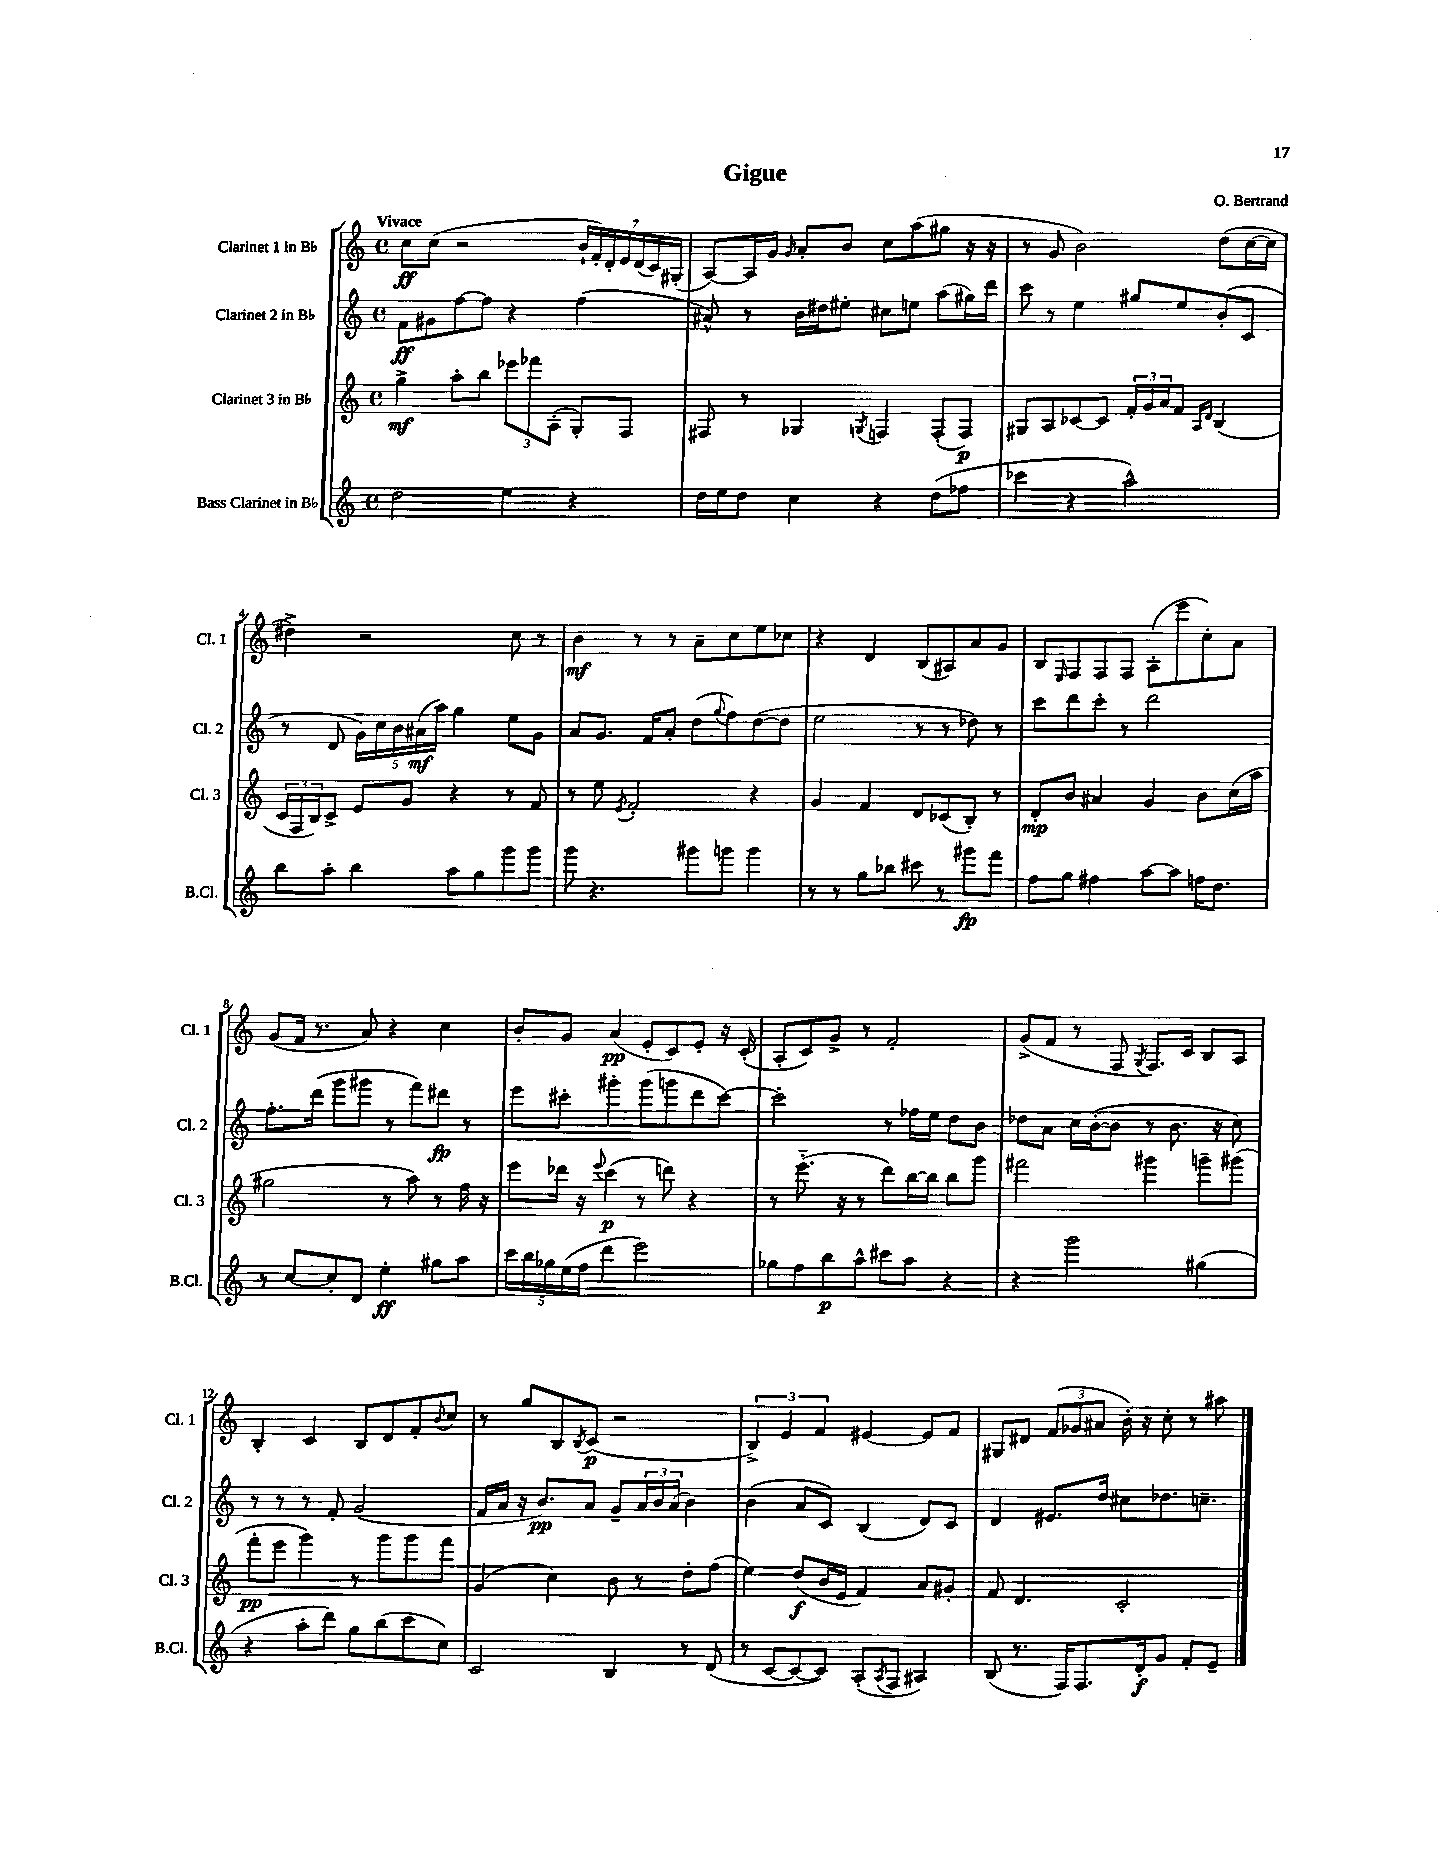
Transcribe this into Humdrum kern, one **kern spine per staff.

**kern	**dynam	**kern	**dynam	**kern	**dynam	**kern	**dynam
*part4	*part4	*part3	*part3	*part2	*part2	*part1	*part1
*staff4	*staff4	*staff3	*staff3	*staff2	*staff2	*staff1	*staff1
*I"Bass Clarinet in B♭	*	*I"Clarinet 3 in B♭	*	*I"Clarinet 2 in B♭	*	*I"Clarinet 1 in B♭	*
*I'B.Cl.	*	*I'Cl. 3	*	*I'Cl. 2	*	*I'Cl. 1	*
*clefG2	*	*clefG2	*	*clefG2	*	*clefG2	*
*k[]	*	*k[]	*	*k[]	*	*k[]	*
*M4/4	*	*M4/4	*	*M4/4	*	*M4/4	*
*met(c)	*	*met(c)	*	*met(c)	*	*met(c)	*
=1	=1	=1	=1	=1	=1	=1	=1
!	!	!	!	!	!	!LO:TX:a:B:t=Vivace	!
2dd\	.	4gg^\	mf	8f\L	ff	8cc\L	ff
.	.	.	.	8g#X\	.	(8cc\J	.
.	.	8aa'\L	.	[8ff\	.	2r	.
.	.	8bb\J	.	8ff\J]	.	.	.
4ee\	.	12eee-X\L	.	4r	.	.	.
.	.	12fff-X\	.	.	.	.	.
.	.	(12A'\J	.	.	.	.	.
4r	.	8G'/L)	.	(4ff\	.	28b`/LL	.
.	.	.	.	.	.	28f'/)	.
.	.	.	.	.	.	28d'/	.
.	.	.	.	.	.	28e/	.
.	.	8F/J	.	.	.	.	.
.	.	.	.	.	.	(28d/	.
.	.	.	.	.	.	28c/)	.
.	.	.	.	.	.	(28G#X'/JJ	.
=2	=2	=2	=2	=2	=2	=2	=2
16dd\LL	.	8F#X/	.	8a#X^^/)	.	[8A/L)	.
16ee\J	.	.	.	.	.	.	.
8dd\J	.	8r	.	8r	.	16A/L]	.
.	.	.	.	.	.	16g/JJ	.
.	.	.	.	.	.	16qqg/	.
4cc\	.	4G-X/	.	16b\LL	.	8a'/L	.
.	.	.	.	16dd#X\J	.	.	.
.	.	.	.	8ee#X'\J	.	8b/J	.
.	.	8qGn/	.	.	.	.	.
4r	.	4Fn/	.	8cc#X\L	.	8cc\L	.
.	.	.	.	8een\J	.	(8aa\	.
(8dd\L	.	(8F'/L	.	(8aa\L	.	8gg#X\J	.
8ff-X\J	.	8F/J)	p	16gg#X\L)	.	16r	.
.	.	.	.	16ddd\JJ	.	16r	.
=3	=3	=3	=3	=3	=3	=3	=3
4ccc-X\	.	8G#X/L	.	8ccc\	.	8r	.
.	.	8A/	.	8r	.	8g/	.
4r	.	[8c-X/	.	4ee\	.	2b\)	.
.	.	8c-/J]	.	.	.	.	.
2aa^^\)	.	24f'/LL	.	8gg#X/L	.	.	.
.	.	24g/	.	.	.	.	.
.	.	24a/J	.	.	.	.	.
.	.	8f/J	.	8ee/	.	.	.
.	.	16qqA/LL	.	.	.	.	.
.	.	16qqd/JJ	.	.	.	.	.
.	.	(4B/	.	(8b'/	.	(8dd\L	.
.	.	.	.	8c/J	.	[16cc\L	.
.	.	.	.	.	.	16cc\JJ]	.
!!LO:LB:g=z
=4	=4	=4	=4	=4	=4	=4	=4
8bb\L	.	24c/LL	.	8r	.	4dd#X^\)	.
.	.	24F/	.	.	.	.	.
.	.	24B/J)	.	.	.	.	.
8aa'\J	.	8c^/J	.	8d/	.	.	.
4bb\	.	8e/L	.	20g\LL)	.	2r	.
.	.	.	.	20cc\	.	.	.
.	.	.	.	20b\	.	.	.
.	.	8g/J	.	.	.	.	.
.	.	.	.	(20a#X\	mf	.	.
.	.	.	.	20aa\JJ)	.	.	.
8aa\L	.	4r	.	4gg\	.	.	.
8gg\	.	.	.	.	.	.	.
8ggg\	.	8r	.	8ee\L	.	8cc\	.
8ggg\J	.	8f/	.	8g\J	.	8r	.
=5	=5	=5	=5	=5	=5	=5	=5
8ggg\	.	8r	.	8a/L	.	4b\	mf
4.r	.	8ee\	.	8.g/J	.	.	.
.	.	8qe/	.	.	.	.	.
.	.	2f'/	.	.	.	8r	.
.	.	.	.	16f/KL	.	.	.
.	.	.	.	8a'/J	.	8r	.
8ggg#X\L	.	.	.	(8dd\L	.	8a~\L	.
.	.	.	.	8qqgg/	.	.	.
8gggn\J	.	.	.	8ff\)	.	8cc\	.
4ggg\	.	4r	.	([8dd\	.	8ee\	.
.	.	.	.	8dd\J]	.	8cc-X\J	.
=6	=6	=6	=6	=6	=6	=6	=6
8r	.	4g/	.	2ee\	.	4r	.
8r	.	.	.	.	.	.	.
8gg\L	.	4f/	.	.	.	4d/	.
8bb-X\J	.	.	.	.	.	.	.
8ccc#X\	.	8d/L	.	8r	.	(8B/L	.
8r	.	(8c-X/	.	8r	.	8A#X/)	.
8ggg#X\L	fp	8B'/J)	.	8dd-X\)	.	8a/	.
8fff\J	.	8r	.	8r	.	8g/J	.
=7	=7	=7	=7	=7	=7	=7	=7
8ff\L	.	8d'/L	mp	8ccc\L	.	8B/L	.
.	.	.	.	.	.	16qqE/	.
8gg\J	.	8b/J	.	8ddd\	.	8F/	.
4ff#X\	.	4a#X/	.	8ccc'\J	.	8F/	.
.	.	.	.	8r	.	8F/J	.
[8aa\L	.	4g/	.	2ddd\	.	(8A'\L	.
8aa\J]	.	.	.	.	.	8eee\	.
16ffn\KL	.	8b\L	.	.	.	8cc'\)	.
8.dd\J	.	.	.	.	.	.	.
.	.	(16cc\L	.	.	.	8a\J	.
.	.	16aa\JJ	.	.	.	.	.
!!LO:LB:g=z
=8	=8	=8	=8	=8	=8	=8	=8
8r	.	2gg#X\	.	8.ff'\L	.	(8g/L	.
[8cc/L	.	.	.	.	.	16f/Jk	.
.	.	.	.	(16ddd\Jk	.	8.r	.
8cc'/]	.	.	.	8ggg\L	.	.	.
8d/J	.	.	.	8ggg#X\J	.	8a/)	.
4ee'\	ff	8r	.	8r	.	4r	.
.	.	8aa\)	.	8fff\L)	.	.	.
8gg#X\L	.	8r	.	8ddd#X\J	fp	4cc\	.
8aa\J	.	16ff\	.	8r	.	.	.
.	.	16r	.	.	.	.	.
=9	=9	=9	=9	=9	=9	=9	=9
20ccc\LL	.	8eee\L	.	8eee\L	.	8b'/L	.
20bb\	.	.	.	.	.	.	.
20gg-X\	.	.	.	.	.	.	.
.	.	16ddd-X\Jk	.	8ccc#X'\J	.	8g/J	.
(20ee\	.	.	.	.	.	.	.
.	.	16r	.	.	.	.	.
20ff\JJ	.	.	.	.	.	.	.
.	.	8qqeee/	.	.	.	.	.
4ddd\	.	(4ccc\	p	4ggg#X'\	.	(4a/	pp
2eee\)	.	8r	.	(8ggg#\L	.	8e'/L	.
.	.	8dddn\)	.	8gggn\	.	8c/)	.
.	.	4r	.	8ddd\	.	8e'/J	.
.	.	.	.	[8ccc#\J)	.	16r	.
.	.	.	.	.	.	(16c'/	.
=10	=10	=10	=10	=10	=10	=10	=10
8gg-X\L	.	8r	.	2ccc#'\]	.	8A'/L	.
8ff\	.	(8.eee\	.	.	.	8c/)	.
8bb\	p	.	.	.	.	8g^/J	.
.	.	16r	.	.	.	.	.
8aa^^\J	.	8r	.	.	.	8r	.
8ccc#X\L	.	8ddd\L)	.	8r	.	2f'/	.
8aa\J	.	[16bb\L	.	16ff-X\LL	.	.	.
.	.	16bb\JJ]	.	16ee\JJ	.	.	.
4r	.	8bb\L	.	8dd\L	.	.	.
.	.	8ggg\J	.	8b\J	.	.	.
=11	=11	=11	=11	=11	=11	=11	=11
4r	.	2fff#X\	.	8dd-X\L	.	(8g^/L	.
.	.	.	.	8a\J	.	8f/J	.
2ggg\	.	.	.	16cc\LL	.	8r	.
.	.	.	.	([16b'\J	.	.	.
.	.	.	.	8b\J]	.	8F/	.
.	.	.	.	.	.	8qG/	.
.	.	4ggg#X\	.	8r	.	8.F/L)	.
.	.	.	.	8.b\	.	.	.
.	.	.	.	.	.	16c/Jk	.
(4gg#X\	.	8gggn~\L	.	.	.	8B/L	.
.	.	.	.	16r	.	.	.
.	.	(8ggg#X\J	.	8cc\)	.	8A/J	.
!!LO:LB:g=z
=12	=12	=12	=12	=12	=12	=12	=12
4r	.	8fff'\L	pp	8r	.	4B'/	.
.	.	8eee\J	.	8r	.	.	.
8aa'\L	.	4ggg\)	.	8r	.	4c/	.
8ddd\J)	.	.	.	8f'/	.	.	.
8gg\L	.	8r	.	(2g/	.	8B/L	.
(8bb\	.	8ggg\L	.	.	.	8d/	.
8ccc\	.	8ggg\	.	.	.	8f'/	.
.	.	.	.	.	.	8qqb/	.
8cc\J)	.	8fff\J	.	.	.	8cc/J	.
=13	=13	=13	=13	=13	=13	=13	=13
2c/	.	(4g/	.	16f/LL	.	8r	.
.	.	.	.	16a/JJ	.	.	.
.	.	.	.	16r	.	8gg/L	.
.	.	.	.	8.b/L)	pp	.	.
.	.	4cc\)	.	.	.	8B/	.
.	.	.	.	.	.	8qB/	.
.	.	.	.	8a/J	.	(8c/J	p
4B/	.	8b\	.	8g~/L	.	2r	.
.	.	8r	.	24a/L	.	.	.
.	.	.	.	24b/	.	.	.
.	.	.	.	(24a/JJ	.	.	.
8r	.	8dd'\L	.	4b\)	.	.	.
(8d/	.	(8ff\J	.	.	.	.	.
=14	=14	=14	=14	=14	=14	=14	=14
8r	.	4ee\)	.	(4b\	.	6B^/)	.
[8c/L	.	.	.	.	.	.	.
.	.	.	.	.	.	6e/	.
8c/_	.	(8dd/L	f	8a/L	.	.	.
.	.	.	.	.	.	6f/	.
8c/J])	.	16b/L	.	8c/J)	.	.	.
.	.	16e/JJ	.	.	.	.	.
(8A'/L	.	4f/)	.	(4B/	.	[4e#X/	.
8qA/	.	.	.	.	.	.	.
8F/J	.	.	.	.	.	.	.
4A#X/)	.	8a/L	.	8d/L)	.	8e#/L]	.
.	.	8g#X'/J	.	8c/J	.	8f/J	.
=15	=15	=15	=15	=15	=15	=15	=15
(8B/	.	8f/	.	4d/	.	8G#X/L	.
8.r	.	4.d/	.	.	.	8d#X/J	.
.	.	.	.	8.e#X/L	.	(12f/L	.
16F/KL)	.	.	.	.	.	.	.
.	.	.	.	.	.	12g-X/	.
8.F/	.	.	.	.	.	.	.
.	.	.	.	.	.	12a#X/J	.
.	.	.	.	16dd/Jk	.	.	.
.	.	2c'/	.	8cc#X\L	.	16b'\)	.
16d'/k	f	.	.	.	.	16r	.
8g/J	.	.	.	8.dd-X\	.	8cc'\	.
8f'/L	.	.	.	.	.	8r	.
.	.	.	.	8.ccn~\J	.	.	.
8e~/J	.	.	.	.	.	8aa#X\	.
==	==	==	==	==	==	==	==
*-	*-	*-	*-	*-	*-	*-	*-
